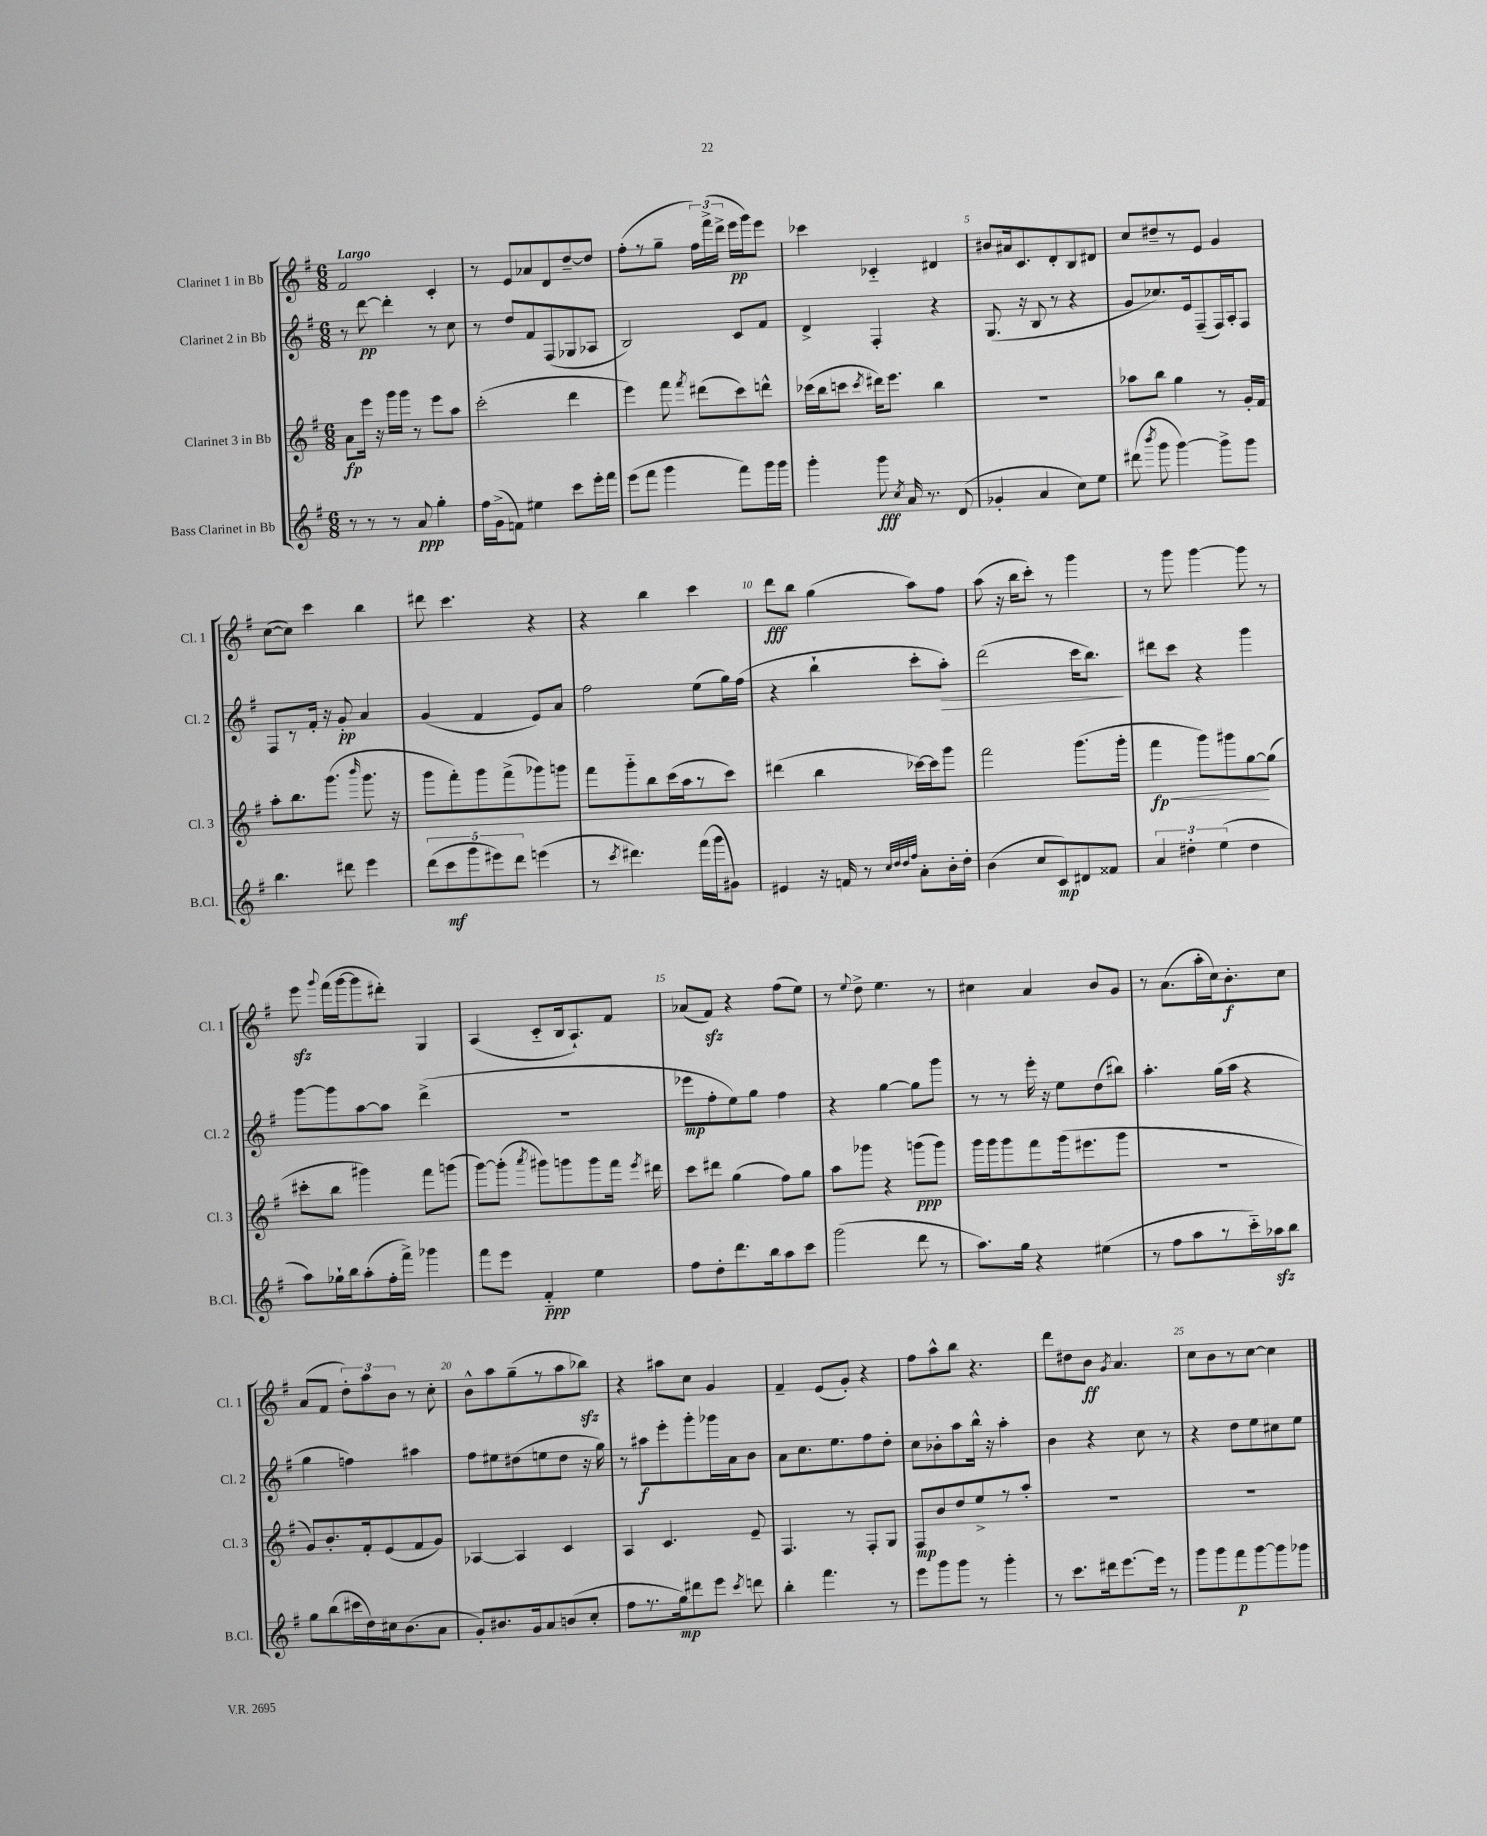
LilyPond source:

<<
\new StaffGroup <<
\new Staff = "s0" \with { instrumentName = "Clarinet 1 in Bb" shortInstrumentName = "Cl. 1" } {
    \clef treble \key g \major \numericTimeSignature \time 6/8 \tempo "Largo"
    \autoBeamOff fis'2 c'4-. |
    r8 e'8[ aes'8 d'8 d''8~-- d''8] |
    fis''8[-.( r8 g''8]-- \tuplet 3/2 { fis''16[) fis'''16->( d'''16]-> } e'''16[\pp g'''16) e'''8] |
    ces'''4 ces'4-_ dis'4 |
    bis'8[ ais'16 c'8. d'8-. b8 dis'8] |
    c''8[ dis''8-- r8 e'8] g'4 |
    c''8[~( c''8]) c'''4 b''4 |
    dis'''8 c'''4. r4 |
    r4 b''4 c'''4 |
    d'''8[\fff b''8] g''4( a''8[) fis''8] |
    a''8( r16 b''16[ c'''8]-.) r8 g'''4 |
    r8 g'''8 g'''4~ g'''8 r8 |
    e'''8\sfz \appoggiatura { g'''8 } fis'''16[( g'''16~ g'''8 dis'''8]-.) g4 |
    a4( c'8[-_ b16 a8.-!) fis'8] |
    aes'8[( fis'8]\sfz) r4 fis''8[( e''8]) |
    r8 \appoggiatura { e''8 } d''8-> e''4. r8 |
    cis''4 a'4 b'8[ g'8] |
    r8 a'8.[( a''16-. c''16) b'8.-.\f c''8] |
    a'8[( fis'8] \tuplet 3/2 { d''8[-.) a''8 b'8] } r8 c''8-. |
    b'8[-^ a''8 g''8--( r8 a''8 bes''8]\sfz) |
    r4 ais''8[ c''8] g'4 |
    fis'4-- e'8[( g'8]-.) r4 |
    fis''8[ a''8-^ b''8] r4. |
    d'''8[ dis''8 b'8]\ff \acciaccatura { g'8 } a'4. |
    c''8[ b'8 r8 c''8]~ c''4 \bar "|." |
}
\new Staff = "s1" \with { instrumentName = "Clarinet 2 in Bb" shortInstrumentName = "Cl. 2" } {
    \clef treble \key g \major \numericTimeSignature \time 6/8
    \autoBeamOff r8 d'''8~\pp d'''4-. r8 c''8 |
    r8 d''8[ fis'8 fis8( ges8 aes8] |
    b2) c'8[ fis'8] |
    d'4-> fis4-. r4 |
    g8.( r16 b8 r8 r4 |
    g'8[ ces''8.) e'16 fis8--( fis16) a16-. fis8] |
    fis8[ r8 fis'16]-. r16 g'8-.\pp a'4 |
    g'4( fis'4 e'8[) a'8] |
    fis''2 e''8[( g''16) fis''16]( |
    r4 b''4-! c'''8[-. a''8]-.\>) |
    d'''2( c'''16[ b''8.]\!) |
    dis'''8[ c'''8] r4 g'''4 |
    g'''8[~ g'''8 a''8~ a''8] d'''4->( |
    R2. |
    ees'''8[\mp fis''8-. e''8) g''8] fis''4 |
    r4 g''4~ g''8[ g'''8] |
    r8 r8 e'''16-. r16 e''8[ d''8( bis''8]) |
    a''4.-. g''16[( a''16] r4 |
    g''4 f''4) ais''4 |
    fis''8[ eis''8 dis''8( e''8 dis''8] r16 g''16) |
    r8 ais''8[\f e'''8-. g'''8-. ges'''16 a'16 b'8] |
    a'8[ c''8. e''8. fis''8 d''8]-. |
    c''8[ bes'8-. a''8 b''16]-^ r16 a''4-. |
    b'4 r4 c''8 r8 |
    r4 d''8[ e''8 cis''8 e''8] \bar "|." |
}
\new Staff = "s2" \with { instrumentName = "Clarinet 3 in Bb" shortInstrumentName = "Cl. 3" } {
    \clef treble \key g \major \numericTimeSignature \time 6/8
    \autoBeamOff a'8[\fp e'''16] r16 g'''16[ g'''16] r8 e'''8[ a''8] |
    c'''2-.( d'''4 |
    e'''4) fis'''8 \acciaccatura { fis'''8 } dis'''8[( c'''8) d'''8]-^ |
    ces'''16[( b''16 c'''8] \acciaccatura { c'''8 } dis'''16[) e'''8.] b''4 |
    R2. |
    aes''8[ b''8] g''4 r8 g'16[-. fis'16] |
    a''8[-. b''8. g'''8.]( \grace { b'''16 } g'''8. r16 |
    g'''8[ fis'''8-.) g'''8 fis'''8->( ges'''8) g'''8] |
    fis'''8[ g'''8-_ b''8 c'''16( a''16 r8 c'''8]) |
    dis'''4( b''4 ces'''16[~) ces'''16 g'''8] |
    fis'''2 g'''8.[( g'''16]-. |
    fis'''4\fp\< g'''8[) gis'''8 g''8~\! g''8]( |
    cis'''8[-. b''8] gis'''4) fis'''8[ g'''8]( |
    g'''8[~) g'''8]-.( \acciaccatura { a'''8 } gis'''8[) g'''8 g'''8 fis'''16] \acciaccatura { e'''8 } dis'''16 |
    c'''8[ dis'''8] g''4( fis''8[) g''8] |
    a''8[ ges'''8] r4 g'''8[\ppp( g'''8]) |
    g'''16[ g'''16 g'''8 fis'''8 g'''16( eis'''8. g'''8] |
    R2. |
    g'8[) b'8.-. fis'16-. e'8( fis'8 g'8]) |
    aes4~ aes4 c'4 |
    a4 c'4. e'8-- |
    fis4. r8 fis8[-. g8] |
    fis8[\mp b'8 d''8 e''8-> r8 a''8]-. |
    R2. |
    R2. \bar "|." |
}
\new Staff = "s3" \with { instrumentName = "Bass Clarinet in Bb" shortInstrumentName = "B.Cl." } {
    \clef treble \key g \major \numericTimeSignature \time 6/8
    \autoBeamOff r8 r8 r8 a'8\ppp g''4-. |
    fis''16[ g'16->( f'8]) eis''4 c'''8[ e'''16-. fis'''16] |
    e'''8[( fis'''8] g'''4 fis'''8[) g'''16 g'''16] |
    g'''4-. g'''8\fff \acciaccatura { c''8 } a'16 r8. d'8( |
    ges'4-. a'4 c''8[) e''8] |
    dis'''8( \acciaccatura { b'''8 } g'''8 g'''4~) g'''8[-> g'''8] |
    b''4. dis'''8 e'''4 |
    \tuplet 5/4 { d'''8[( c'''8\mf g'''8 eis'''8) d'''8] } e'''4( |
    r8 \acciaccatura { c'''8 } dis'''4.) fis'''16[( g'''16 gis'8]) |
    eis'4 r16 f'16 r8 \grace { c''32[ d''32 d''32 fis''32] } a'8[-. b'16-. d''16]-. |
    b'4( c''8[ c'8\mp) dis'8 fisis'8] |
    \tuplet 3/2 { a'4 dis''4-. e''4( } dis''4 |
    a''8[) ges''16-! b''16 a''8-.( fis''16-. fis'''16]->) ges'''4 |
    fis'''8[ e'''8] fis'4-_\ppp e''4 |
    fis''8[ d''8-. d'''8. b''16 a''8 c'''8] |
    g'''2( d'''8 r8 |
    a''8.[) g''16] r4 eis''4( |
    r8 fis''8[ a''8 r8 c'''16-_) aes''16\sfz b''8] |
    g''8[ b''8( cis'''16 d''16) cis''16 b'8.( a'8] |
    g'8[-.) bis'8. g'16 a'8 b'8( c''8]-. |
    fis''8[ r8. g''16\mp) dis'''8 e'''8] \acciaccatura { c'''8 } d'''8 |
    b''4-. fis'''4. r8 |
    e'''8[ g'''8 g'''8] r8 g'''4-. |
    r8 c'''8.[ dis'''16 e'''8.~ e'''16] r8 |
    g'''8[ g'''8 fis'''8\p g'''8~ g'''8 ges'''8] \bar "|." |
}
>>
>>
\layout { \context { \Score \override BarNumber.break-visibility = ##(#f #t #t) barNumberVisibility = #(every-nth-bar-number-visible 5) } }
